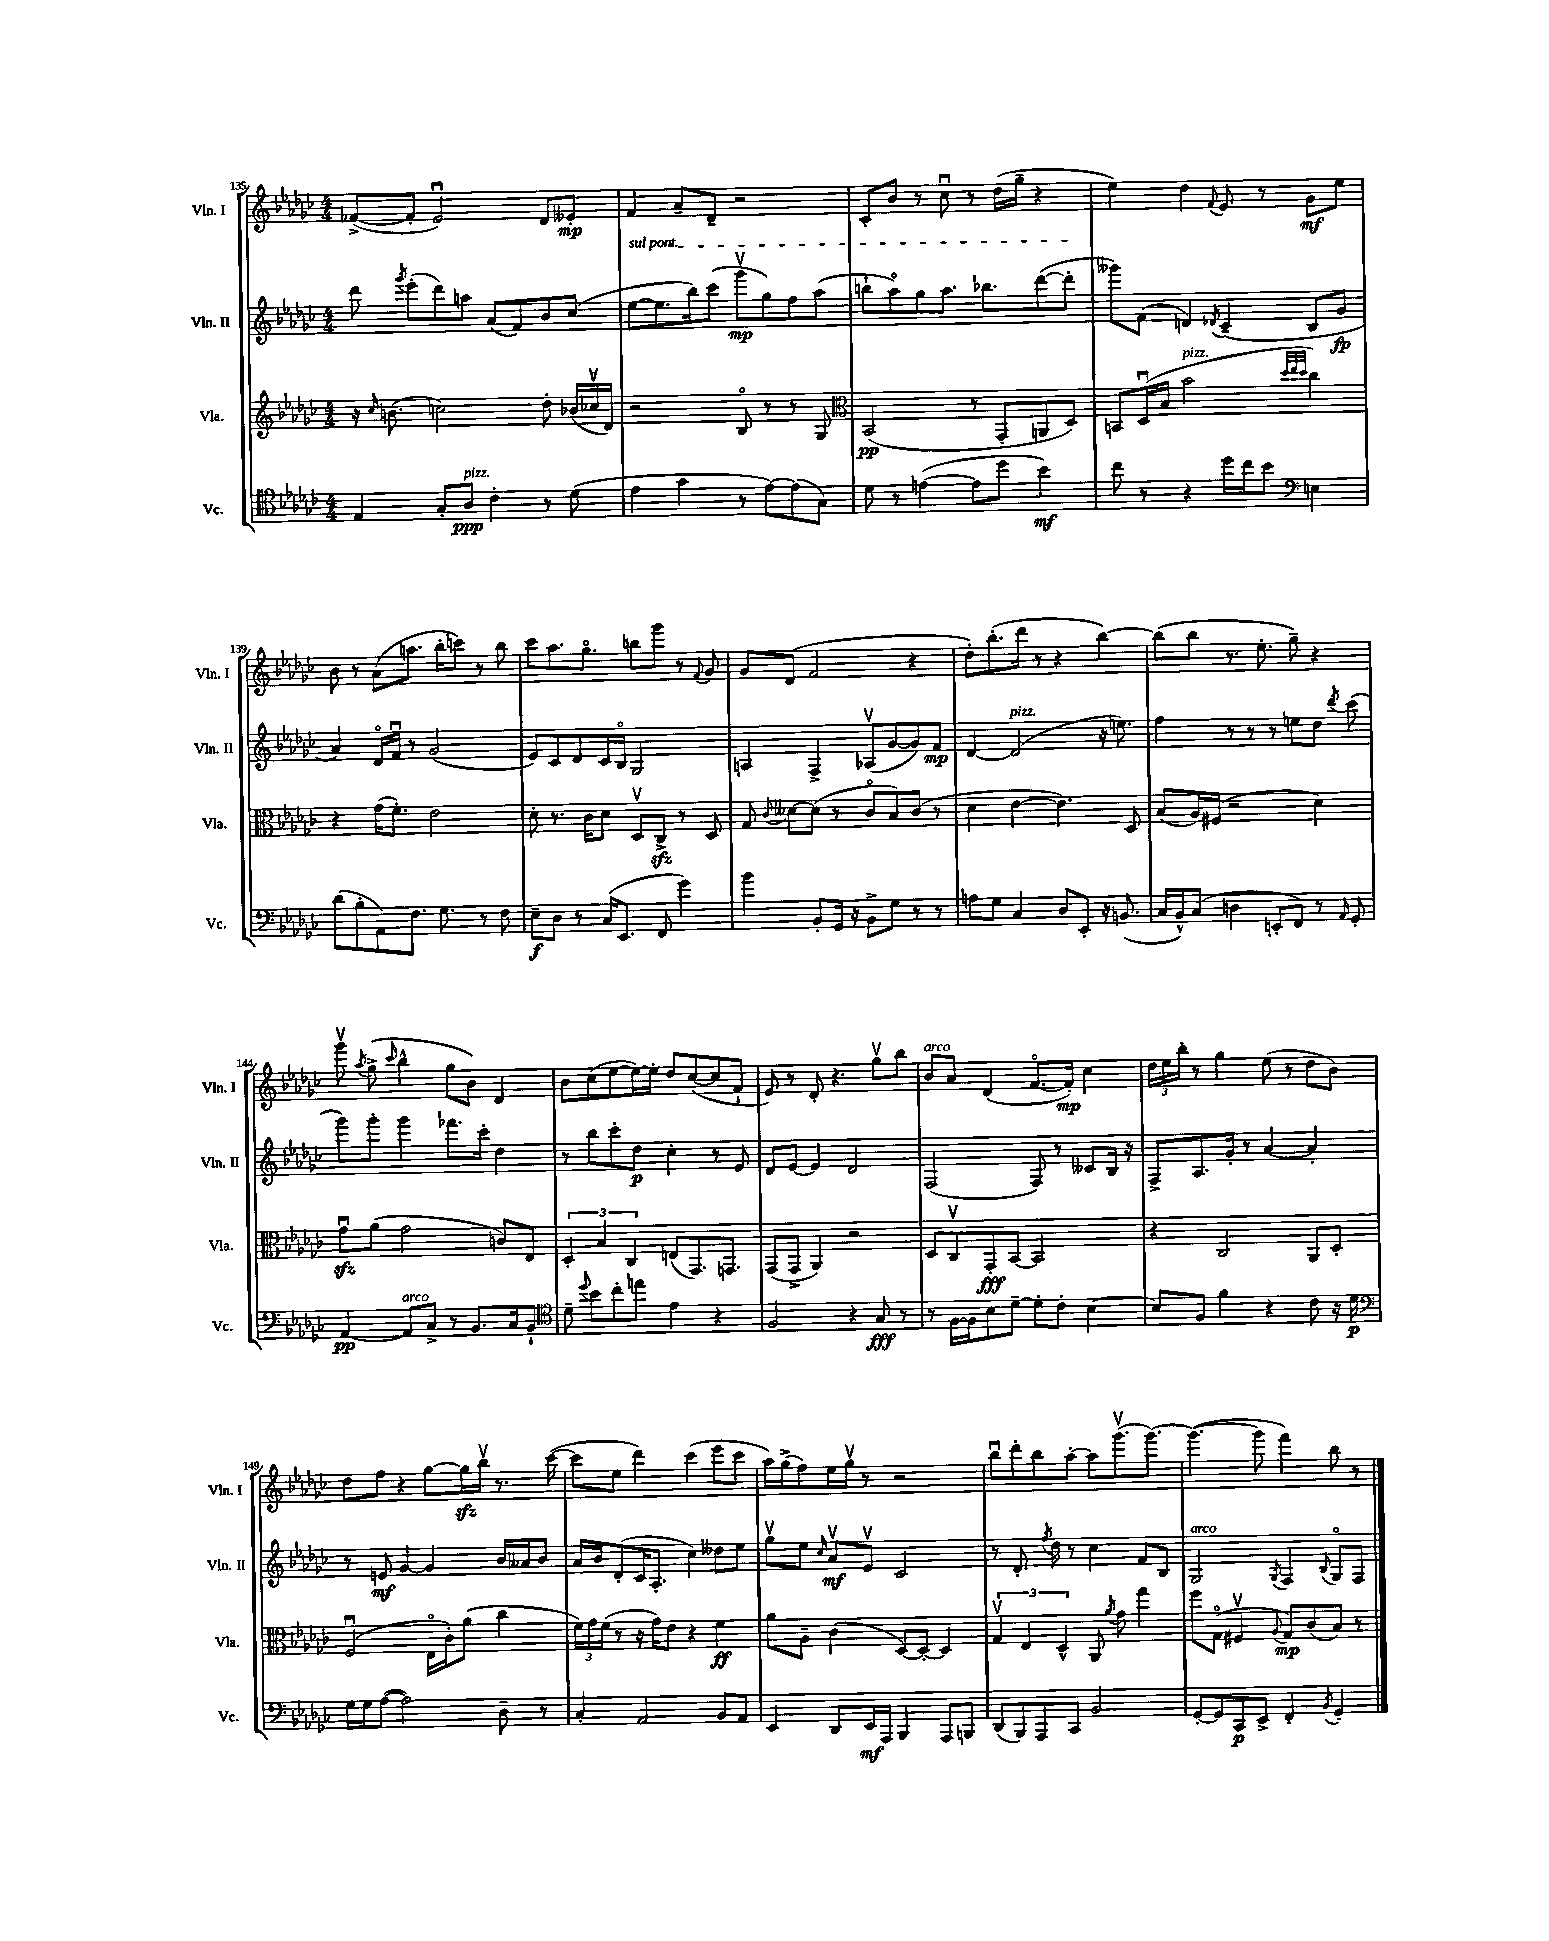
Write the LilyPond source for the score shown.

<<
\new StaffGroup <<
\new Staff = "s0" \with { instrumentName = "Vln. I" shortInstrumentName = "Vln. I" } {
    \clef treble \key ges \major \numericTimeSignature \time 4/4
    \autoBeamOff fes'8[~->( fes'8]-. ees'2\downbow) des'8[ eeses'8]-.\mp |
    f'4 aes'8[-- des'8]-- r2 |
    ces'8[-. bes'8] r8 ces''8\downbow r8 des''16[( ges''16]-- r4 |
    ees''4) des''4 \appoggiatura { f'8 } ees'8 r8 ges'8[\mf ees''8] |
    bes'8 r8 aes'8[( a''8.] bes''16[-. c'''8]) r8 bes''8 |
    ces'''8[ aes''8. ges''8.]\flageolet b''8[ ges'''8] r8 \appoggiatura { f'8 } ges'8 |
    ges'8[ des'8]( f'2 r4 |
    des''8[-.) bes''8.-.( des'''16] r8 r4 bes''4~) |
    bes''8[( bes''8] r8. ees''8.-. ges''8--) r4 |
    ges'''8\upbow \acciaccatura { aes''8 } ges''8->( \grace { ces'''16 } bes''4-^ ges''8[ bes'8]) des'4 |
    bes'8[ ces''8( ees''8~ ees''16~) ees''16]-. des''8[ ces''8~( ces''8 f'8]-! |
    ees'8) r8 des'8-. r4. ges''8[\upbow bes''8] |
    bes'8[^\markup { \italic "arco" } aes'8] des'4( f'8.[~\flageolet f'16]-.\mp) ces''4 |
    \tuplet 3/2 { des''16[ ees''16 bes''16]-. } r8 ges''4 ees''8( r8 des''8[ bes'8]) |
    des''8[ f''8] r4 ges''8[~ ges''16\sfz bes''16]\upbow r8. ces'''16~( |
    ces'''8[ ees''8] des'''4) ces'''4( ees'''8[ ces'''8] |
    aes''16[) ges''16->( f''8) ees''16 ges''16]\upbow r8 r2 |
    bes''8[\downbow des'''8-. bes''8 aes''8]~-. aes''8[ ges'''8.\upbow( ges'''8.]~) |
    ges'''4.~( ges'''8 f'''4) bes''8 r8 \bar "|." |
}
\new Staff = "s1" \with { instrumentName = "Vln. II" shortInstrumentName = "Vln. II" } {
    \clef treble \key ges \major \numericTimeSignature \time 4/4
    \autoBeamOff des'''8 \acciaccatura { ges'''8 } ees'''8[-.( des'''8) a''8] aes'8[( f'8) bes'8 ces''8]( |
    \once \override TextSpanner.bound-details.left.text = \markup { \italic "sul pont." } ees''8[~\startTextSpan ees''8. bes''16) ces'''8]( ges'''8[\upbow\mp ges''8) f''8 aes''8]( |
    b''8[-! aes''8\flageolet) ges''8 aes''8.] bes''8.[ des'''8~( des'''8]-.\stopTextSpan |
    geses'''8[) f'8]( d'4) \acciaccatura { des'8 } ces'4--( bes8[ ges'8]\fp |
    aes'4) des'16[\flageolet f'16]\downbow r8 ges'2( |
    ees'8[) ces'8 des'8 ces'16 bes16]\flageolet ges2 |
    a4 f4-> aes8[\upbow( ges'8~ ges'8) f'8]\mp |
    des'4~ des'2^\markup { \italic "pizz." }( r16 e''8.) |
    f''4 r8 r8 r8 e''8[ des''8] \acciaccatura { des'''8 } ces'''8( |
    ges'''8[) ges'''8]-. ges'''4 fes'''8.[ ces'''16]-. des''4 |
    r8 bes''8[ ces'''8-. des''8]\p ces''4-. r8 ees'8 |
    des'8[ ees'8]~ ees'4 des'2 |
    f2( f8) r8 ceses'8[ bes16] r16 |
    f8[-> aes8. ges'16]-. r8 aes'4~ aes'4-. |
    r8 e'8\mf ges'4~ ges'4 bes'16[ aeses'16 bes'8] |
    aes'16[ bes'16 des'8-.( ces'16 aes8.]-. ces''4) deses''8[ ees''8] |
    ges''8[\upbow ees''8] \grace { ces''16 } aes'8[\upbow\mf ees'8]\upbow ces'2 |
    r8 des'8.-. \acciaccatura { f''8 } des''16 r8 ces''4 f'8[ bes8] |
    ges2^\markup { \italic "arco" } \acciaccatura { ges8 } f4 \appoggiatura { bes8 } ges8[\flageolet f8] \bar "|." |
}
\new Staff = "s2" \with { instrumentName = "Vla." shortInstrumentName = "Vla." } {
    \clef treble \key ges \major \numericTimeSignature \time 4/4
    \autoBeamOff r16 \grace { ces''16 } b'8.( c''2) des''8-. \tuplet 3/2 { bes'16[( ces''16\upbow des'16]) } |
    r2 bes8\flageolet r8 r8 ges8 |
    \clef alto bes,2\pp( r8 ges,8[-. a,8 des8]) |
    b,8[ des16\downbow( bes16] bes'2^\markup { \italic "pizz." } \grace { des''32[ ees''32 des''32] } ces''4) |
    r4 ges'16[( f'8.]-.) ees'2 |
    des'8-. r8. ces'16[ des'8] des8[\upbow ces8]->\sfz r8 des8 |
    ges8 \appoggiatura { ces'8 } deses'8[~ deses'8]( r8 ces'8[\flageolet bes8) ces'8]( r8 |
    des'4 ees'4~ ees'4.) des8 |
    bes8[( aes16) fis16]( r2 des'4) |
    ges'8[\downbow\sfz aes'8]( ges'2 c'8[) ees8] |
    \tuplet 3/2 { des4-. bes4 ces4 } e8[( ges,8.) g,8.] |
    ges,8[( ges,8]-> aes,4) r2 |
    des8[ ces8\upbow ges,8-.\fff bes,8]~ bes,2 |
    r4 ces2 aes,8[ des8]-. |
    f2\downbow( ees16[\flageolet ces'16-.) aes'8]( ces''4 |
    \tuplet 3/2 { f'16[) ges'16 f'16]( } r8 r16 ges'16[) ees'8] r4 f'4\ff |
    aes'8[ aes8]-- ces'4( des8[~) des8]~-. des4 |
    \tuplet 3/2 { ges4\upbow ees4 des4-^ } aes,8 \acciaccatura { aes'8 } ges'8 ges''4 |
    f''8[ ges8]\flageolet( fis4\upbow \appoggiatura { aes8 } ges8[\mp) ces'8( bes8]) r8 \bar "|." |
}
\new Staff = "s3" \with { instrumentName = "Vc." shortInstrumentName = "Vc." } {
    \clef tenor \key ges \major \numericTimeSignature \time 4/4
    \autoBeamOff ees4 ges8[-. aes8]\ppp^\markup { \italic "pizz." } ces'4-. r8 des'8( |
    ees'4 ges'4 r8 ees'8[~) ees'8( ges8]) |
    des'8 r8 e'4~( e'8[ des''8] bes'4\mf) |
    ces''8 r8 r4 des''16[ ces''16 bes'8] \clef bass e4 |
    des'8[( bes8-. aes,8) f8.] ges8. r8 f8 |
    ees8[--\f des8] r8 ces16[( ees,8.] f,8 ges'4) |
    bes'4 bes,8[-. ges,16] r16 bes,8[-> ges8] r8 r8 |
    a8[ ges8] ces4 des8[ ees,8]-. r16 b,8.( |
    ces16[ bes,16-^) ces8]( d4 e,8[-. f,8]) r8 \grace { aes,16 } ges,8-. |
    aes,4~\pp aes,8[^\markup { \italic "arco" } ces8]-> r8 bes,8.[ ces16 bes,8]-! |
    \clef tenor des'8-- \appoggiatura { des''8 } bes'8[ ces''8-. e''8] ees'4 r4 |
    f2 r4 ges8\fff r8 |
    r8 f16[~ f16 bes8 des'8]~-- des'8[-. ces'8]-. bes4~ |
    bes8[ f8] f'4 r4 ces'8 r16 des'16\p |
    \clef bass ges16[ ges16 aes8]~( aes2) des8-- r8 |
    ces4-. aes,2 bes,8[ aes,8] |
    ees,4 des,8[ ees,16\mf aes,,16] bes,,4 aes,,8[ b,,8] |
    des,8[( bes,,8) aes,,8 ces,8] bes,2 |
    ges,8[~-. ges,8 ces,8\p ees,8]-> f,4-. \acciaccatura { bes,8 } ges,4-. \bar "|." |
}
>>
>>
\layout { \context { \Score currentBarNumber = #135 } }
